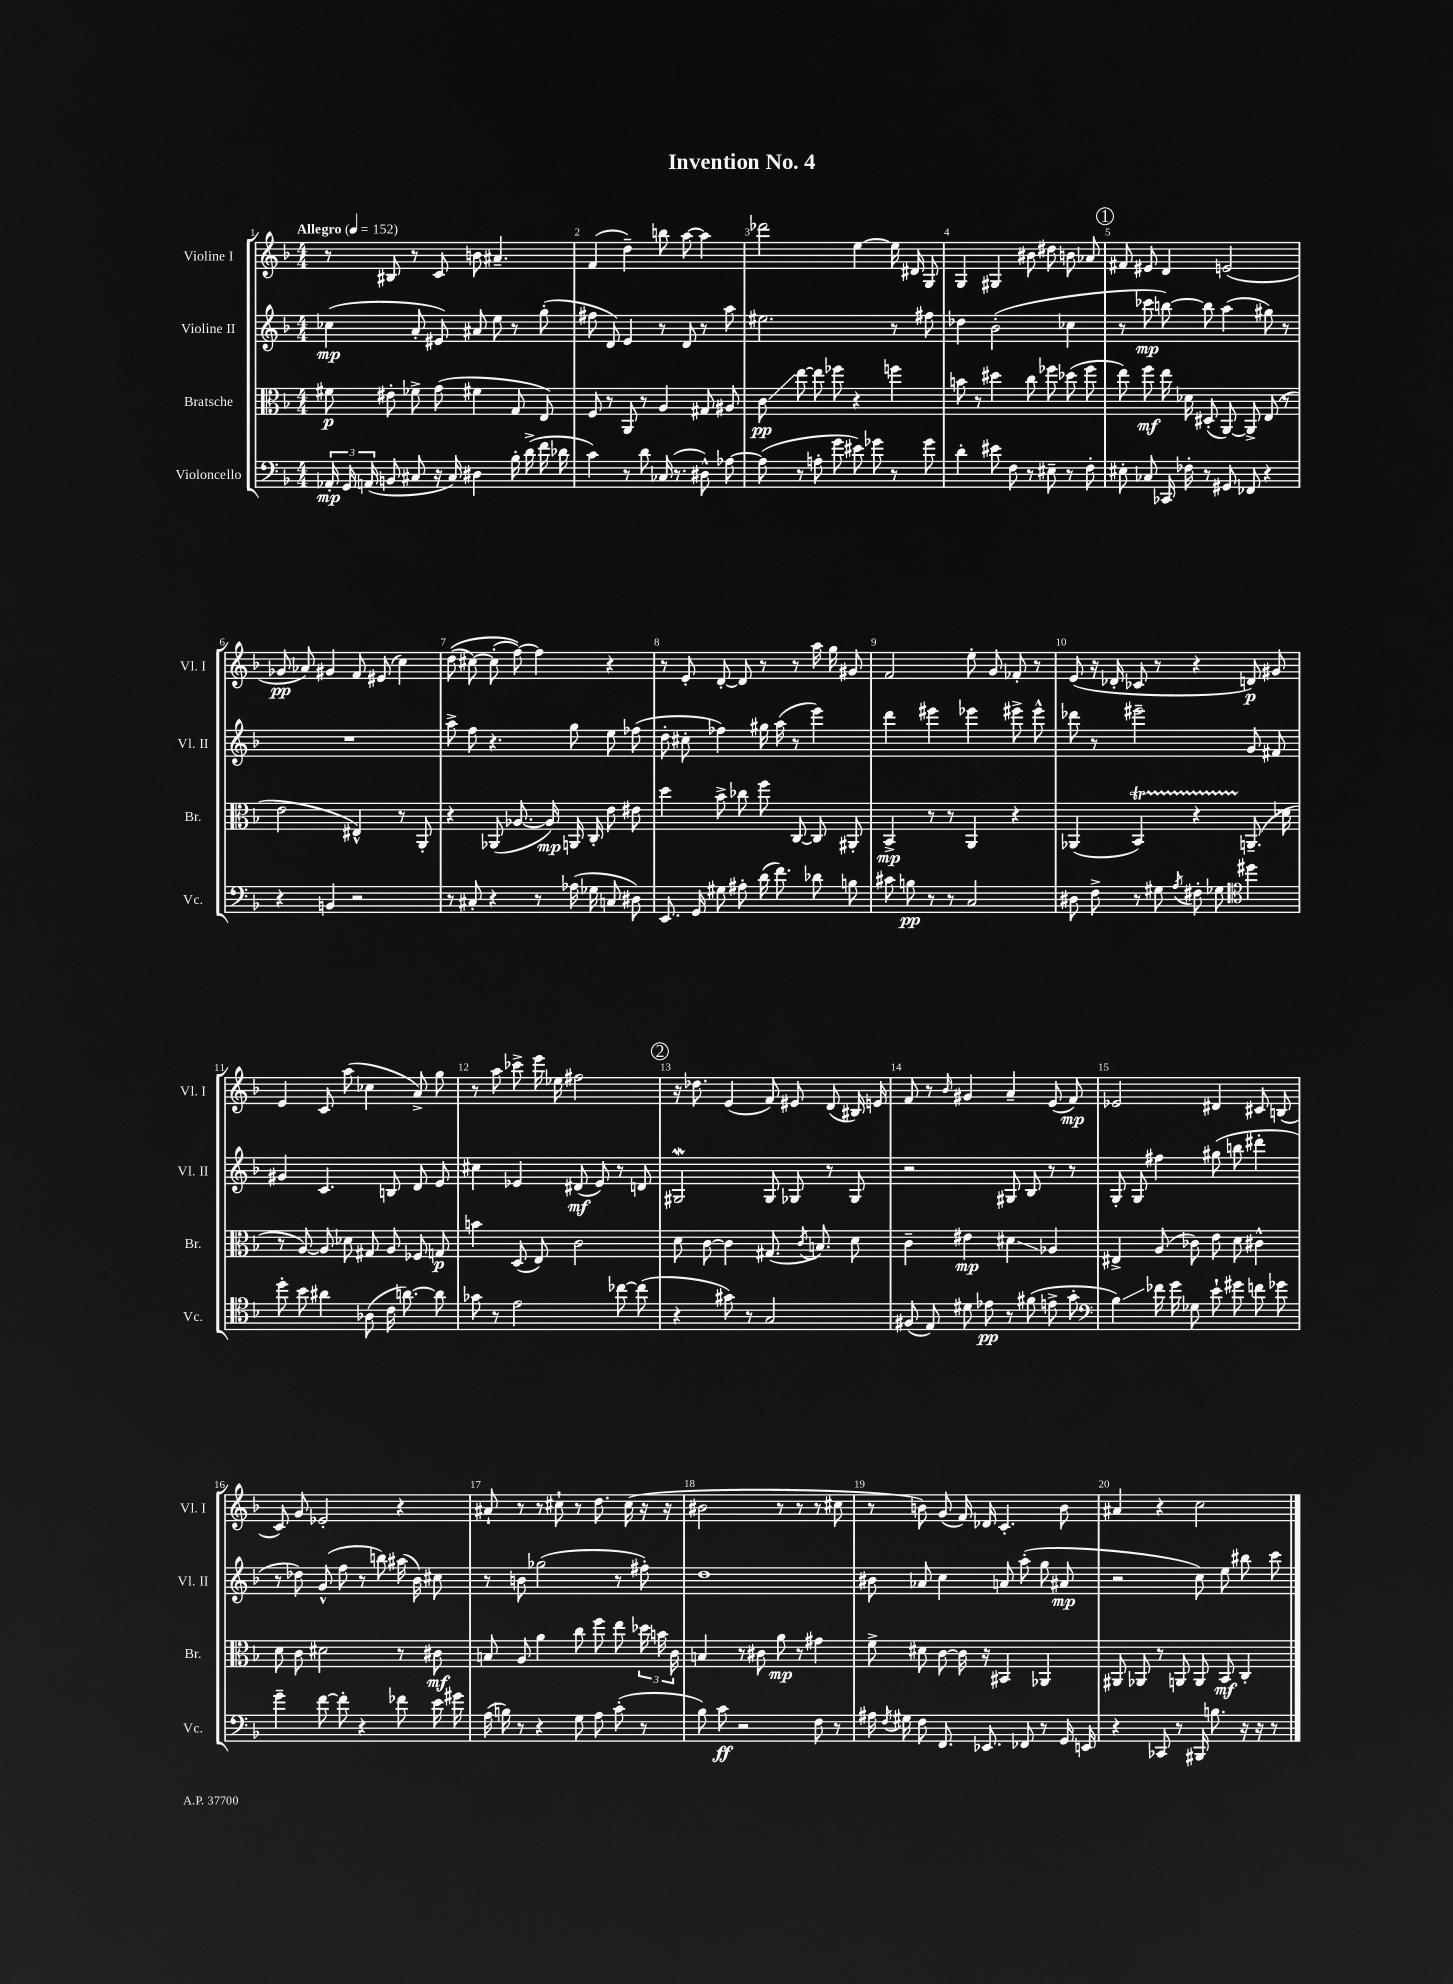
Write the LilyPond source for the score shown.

\header { title = "Invention No. 4" }
<<
\new StaffGroup <<
\new Staff = "s0" \with { instrumentName = "Violine I" shortInstrumentName = "Vl. I" } {
    \clef treble \key f \major \numericTimeSignature \time 4/4 \tempo "Allegro" 4 = 152
    \autoBeamOff r8 bis8 r8 c'8 b'8 ais'4.-- |
    f'4( d''4--) b''8 a''8~ a''4 |
    des'''2 e''4~ e''16 dis'16 g8 |
    g4 gis4 bis'8 dis''8 b'8 aes'8 |
    \mark \markup { \circle "1" } fis'8 eis'8 d'4 e'2( |
    ges'8\pp aes'8) gis'4 f'8 eis'8( c''4) |
    d''8(\( cis''8~) cis''8-.( f''8~)\) f''4 r4 |
    r8 e'8-. d'8~-. d'8 r8 r8 a''16 g''16 gis'8 |
    f'2 e''8-. g'8 fes'8-. r8 |
    e'8( r16 des'16-. ces'8 r8 r4 d'8\p) gis'8 |
    e'4 c'8 a''8( ces''4 a'8->) g''8 |
    r8 a''8 ces'''8-> e'''16 ees''16 fis''2 |
    \mark \markup { \circle "2" } r16 des''8. e'4( f'8) eis'8 d'8( bis16) e'16 |
    f'8 r8 \grace { bes'16 } gis'4 a'4-- e'8( f'8\mp) |
    ees'2 dis'4 cis'8 b8( |
    c'8) g'8 ees'2-. r4 |
    ais'8-! r8 r8 cis''8-! r8 d''8. cis''16( r16 r16 |
    bis'2 r8 r8 r8 cis''8 |
    r8 b'8) g'8( f'16) des'16 c'4.-. b'8 |
    ais'4 r4 c''2 \bar "|." |
}
\new Staff = "s1" \with { instrumentName = "Violine II" shortInstrumentName = "Vl. II" } {
    \clef treble \key f \major \numericTimeSignature \time 4/4
    \autoBeamOff ces''4\mp( a'8-. eis'8) ais'8 e''8 r8 g''8-.( |
    fis''8 d'8) e'4 r8 d'8 r8 a''8 |
    eis''2. r8 fis''8 |
    des''4 bes'2-.( ces''4 |
    \mark \markup { \circle "1" } r8 ces'''8\mp b''8~) b''8 a''4( gis''8) r8 |
    R1 |
    a''8-> f''8 r4. g''8 e''8 fes''8( |
    d''8-. cis''8-. fes''4) gis''16 a''16( r8 e'''4) |
    d'''4 eis'''4 ees'''4 eis'''8-> eis'''8-^ |
    des'''8 r8 eis'''2-- g'8 fis'8 |
    gis'4 c'4. b8 d'8 e'8 |
    cis''4 ees'4 dis'8\mf( ees'8) r8 d'8 |
    \mark \markup { \circle "2" } gis2\mordent gis8 ges8 r8 ges8 |
    r2 gis8 bes8 r8 r8 |
    g8-. g8 fis''4 gis''8( b''8 dis'''4-. |
    r8 des''8) g'8-^( f''8 r8 b''8) ais''16( bes'16) cis''8 |
    r8 b'8 ges''2( r8 fis''8-.) |
    d''1 |
    bis'8 aes'8 c''4 a'8 a''8-.( g''8 ais'8\mp |
    r2 c''8) e''8 bis''8 c'''8 \bar "|." |
}
\new Staff = "s2" \with { instrumentName = "Bratsche" shortInstrumentName = "Br." } {
    \clef alto \key f \major \numericTimeSignature \time 4/4
    \autoBeamOff fis'8\p eis'8-. fes'8-> g'8( fis'4 g8 e8) |
    f8 r8 a,8 r8 a4 gis8 ais8 |
    c'8\glissando\pp e''8~ e''8 fes''8 r4 f''4 |
    b'8 r8 dis''4 c''8 fes''8 des''8( fes''8 |
    \mark \markup { \circle "1" } e''8) f''8\mf e''16 des'16 dis8-.( a,8~) a,8-> e8( r8 |
    e'2 eis4-^) r8 a,8-. |
    r4 aes,8( aes8.~ aes16\mp) a,16 c16-. e'8 eis'8 |
    d''4 bes'8-> ces''8 f''8 c8~ c8 ais,8-. |
    bes,4->\mp r8 r8 a,4 r4 |
    aes,4( bes,4\startTrillSpan) r4 a,8.--\stopTrillSpan( des'16 |
    r8 a8~) a8 des'8 gis8 a8 fes8 g8\p |
    b'4 d8( e8) c'2 |
    \mark \markup { \circle "2" } d'8 c'8~ c'4 gis8.( \acciaccatura { c'8 } b8.) d'8 |
    c'4-- eis'4\mp dis'4\glissando aes4 |
    eis4-> a8( ces'8) e'8 d'8 cis'4-^ |
    d'8 c'8 dis'2 r8 cis'8\mf |
    b8 a8 a'4 c''8 f''8 e''8 \tuplet 3/2 { des''16 b'16 c'16 } |
    b4 r8 cis'8 a'8\mp r8 gis'4 |
    f'8-> dis'8 c'8~ c'16 r16 bis,4 aes,4 |
    ais,8 aes,8 r8 a,8 a,8 bes,8\mf c4-. \bar "|." |
}
\new Staff = "s3" \with { instrumentName = "Violoncello" shortInstrumentName = "Vc." } {
    \clef bass \key f \major \numericTimeSignature \time 4/4
    \autoBeamOff \tuplet 3/2 { aes,16-.\mp g,16 a,16( } b,8 cis8 r16 cis16) dis4 bes16-. d'16->( f'16 des'16 |
    c'4) r8 d'8 ces16( r8. dis8-^) aes8~ |
    aes8( r8 a8-. g'8 eis'8) ges'8 r8 ges'8 |
    d'4-. eis'8 f8 r8 eis8-- r8 f8-. |
    \mark \markup { \circle "1" } eis8-. ces8 ces,16 fes16-. r8 gis,8 fes,8 r4 |
    r4 b,4 r2 |
    r8 cis8-. r4 r8 aes16( ges16 c8 dis8) |
    e,8. g,16 gis8 ais8-. d'16( f'8.) des'8 b8 |
    cis'8 b8\pp r8 r8 c2 |
    dis8 f8-> r8 gis8 \acciaccatura { a8 } fis8-. ges8 \clef tenor dis''4 |
    d''8-. bes'8 ais'4 aes8( c'16 a'8.~) a'8 |
    ges'8 r8 e'2 ces''8~ ces''8( |
    \mark \markup { \circle "2" } r4 gis'8) r8 g2 |
    fis8( e8) dis'8 ees'8\pp r8 fis'8( e'8-> g'8-. |
    \clef bass bes4\glissando) fes'16 g'16 ges8 e'8-! gis'8 f'8 ges'8 |
    g'4-- f'8~ f'8-. r4 fes'8 e'16 gis'16 |
    a16( b16) r8 r4 g8 a8 c'8-.( r8 |
    bes8) c'8\ff r2 f8 r8 |
    ais16 \acciaccatura { f8 } gis16 f8 f,8. ees,8. fes,8 r8 g,16 e,16 |
    r4 ces,8 r8 bis,,16 b8. r16 r16 r8 \bar "|." |
}
>>
>>
\layout { \context { \Score \override BarNumber.break-visibility = ##(#f #t #t) barNumberVisibility = #all-bar-numbers-visible } }
